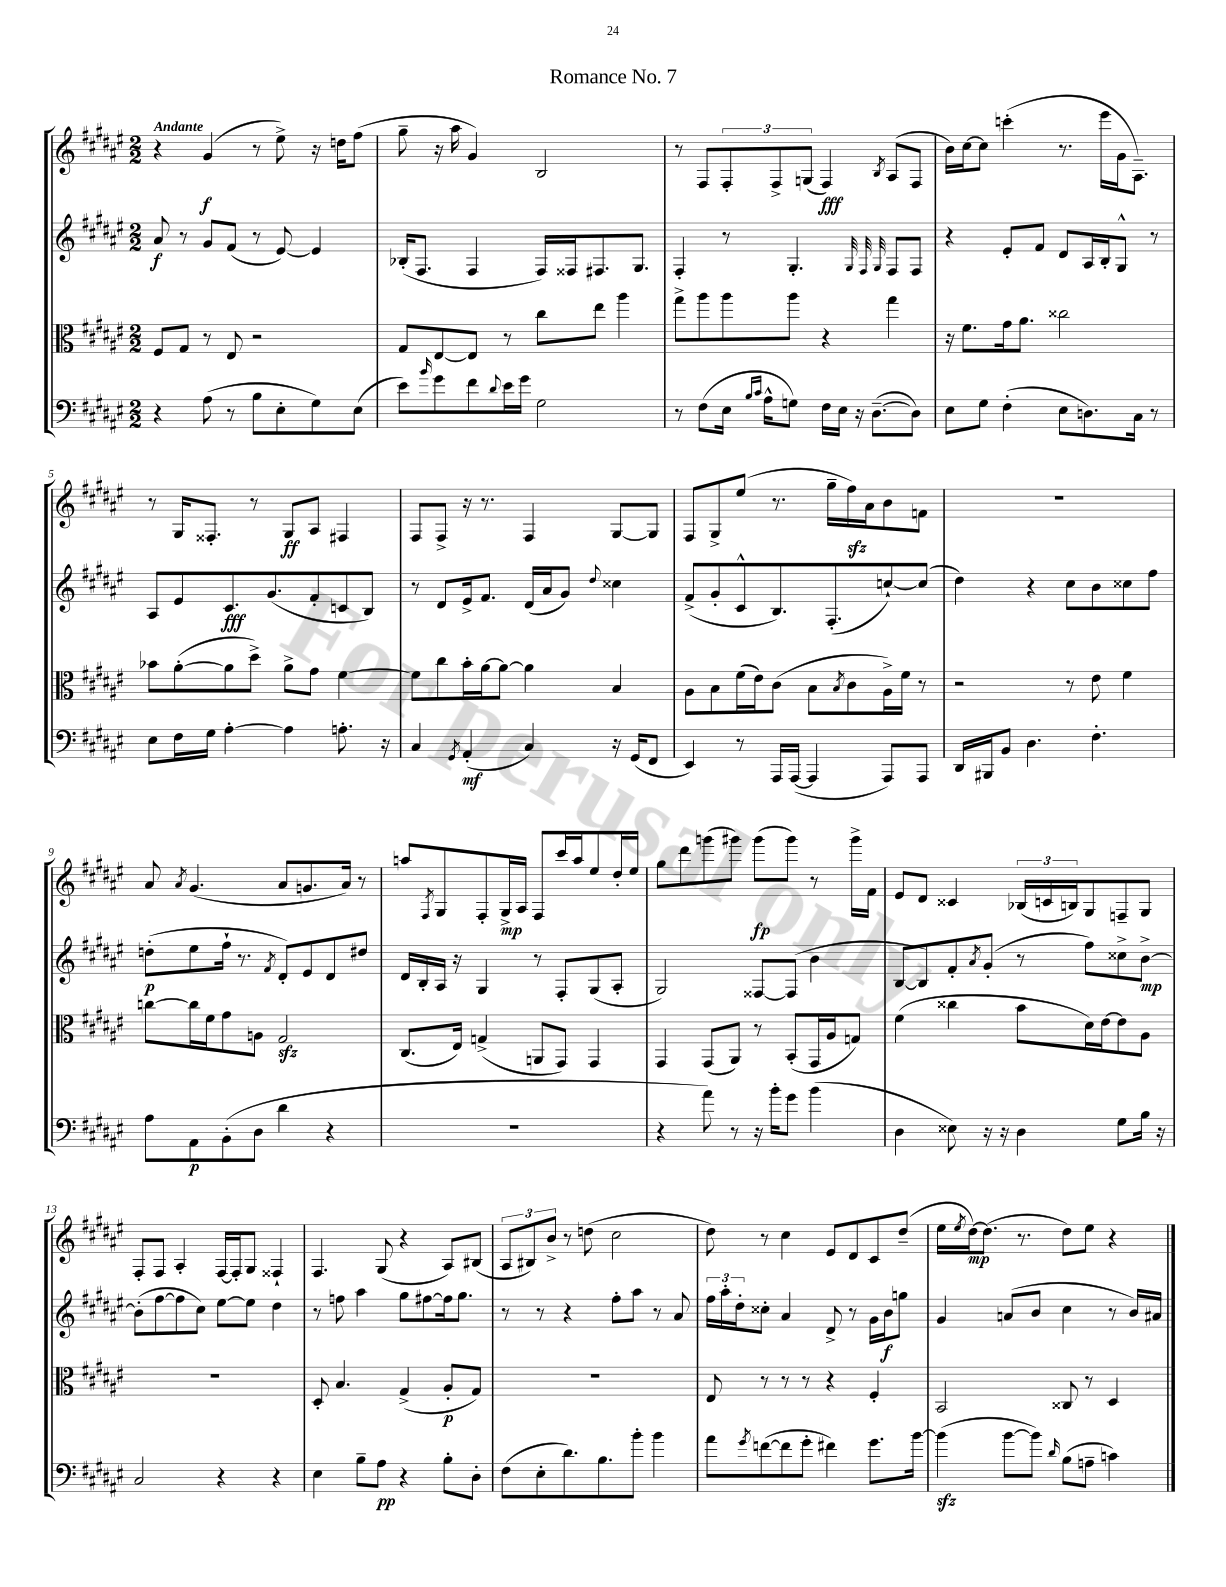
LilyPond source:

\header { title = "Romance No. 7" }
<<
\new StaffGroup <<
\new Staff = "s0" {
    \clef treble \key fis \major \numericTimeSignature \time 2/2 \tempo "Andante"
    r4 gis'4\f( r8 eis''8->) r16 d''16 fis''8( |
    gis''8-- r16 ais''16 gis'4) b2 |
    r8 fis8 \tuplet 3/2 { fis8-. fis8-> g8( } fis4\fff) \acciaccatura { b8 } ais8( fis8 |
    b'16) cis''16~ cis''8 c'''4-.( r8. eis'''16 gis'16 ais8.--) |
    r8 gis16 fisis8.-. r8 gis8\ff ais8 fis4 |
    fis8 fis8-> r16 r8. fis4 gis8~ gis8 |
    fis8 gis8-> eis''8( r8. gis''16-- fis''16\sfz) ais'16 b'8 f'8 |
    R1 |
    ais'8 \acciaccatura { ais'8 } gis'4.( ais'8 g'8. ais'16) r8 |
    a''8 \acciaccatura { fis8 } gis8 fis8-. gis16->\mp ais16 fis8 cis'''16 a''16 eis''8 dis''16-. eis''16 |
    gis''8 dis'''8 g'''8( gis'''8) gis'''8\fp( gis'''8) r8 gis'''16-> fis'16 |
    eis'8 dis'8 cisis'4 \tuplet 3/2 { bes16( c'16 b16) } gis8 f8-- gis8 |
    fis8-. fis8 ais4-. fis16~ fis16-. gis8 fisis4-! |
    fis4. gis8( r4 ais8) bis8( |
    \tuplet 3/2 { ais8 bis8) b'8-> } r8 d''8( cis''2 |
    dis''8) r8 cis''4 eis'8 dis'8 cis'8 dis''8--( |
    eis''16 \acciaccatura { eis''8 } dis''16~\mp) dis''8.( r8. dis''8) eis''8 r4 \bar "|." |
}
\new Staff = "s1" {
    \clef treble \key fis \major \numericTimeSignature \time 2/2
    ais'8\f r8 gis'8 fis'8( r8 eis'8~) eis'4 |
    bes16-.( fis8. fis4 fis16) fisis16 fis8. gis8. |
    fis4-. r8 gis4.-. \grace { gis32 fis32 gis32 } fis8 fis8 |
    r4 eis'8-. fis'8 dis'8 ais16 b16-. gis8-^ r8 |
    ais8 eis'8 cis'8.\fff gis'8.( fis'8-. c'8 b8) |
    r8 dis'8 eis'16-> fis'8. dis'16( ais'16 gis'8) \appoggiatura { dis''8 } cisis''4 |
    fis'8->( gis'8-. cis'8-^ b8.) fis8.-.( c''8~-!) c''8( |
    dis''4) r4 cis''8 b'8 cisis''8 fis''8 |
    d''8-.\p( eis''8 fis''16-! r8. \acciaccatura { fis'8 } dis'8-.) eis'8 dis'8 dis''8 |
    dis'16 b16-. ais16 r16 gis4 r8 fis8-. gis8( ais8-. |
    gis2) fisis8~ fisis8( b'4 |
    b8~ b8) fis'8-. \acciaccatura { ais'8 } gis'8-.( r8 fis''8) cisis''8-> b'8~->\mp |
    b'8-.( fis''8~ fis''8 cis''8) eis''8~ eis''8 dis''4 |
    r8 f''8 ais''4 gis''8 fis''8~ fis''16 gis''8. |
    r8 r8 r4 fis''8-. ais''8 r8 ais'8 |
    \tuplet 3/2 { fis''16 ais''16-. dis''16-. } cisis''8-. ais'4 dis'8-> r8 gis'16 b'16\f g''8 |
    gis'4 a'8( b'8 cis''4 r8 b'16) ais'16 \bar "|." |
}
\new Staff = "s2" {
    \clef alto \key fis \major \numericTimeSignature \time 2/2
    fis8 gis8 r8 eis8 r2 |
    gis8 eis8~ eis8 r8 cis''8 eis''8 ais''4 |
    gis''8-> ais''8 ais''8 ais''8 r4 gis''4 |
    r16 fis'8. gis'16 ais'8. cisis''2 |
    bes'8 ais'8~-.( ais'8 dis''8->) ais'8-> gis'8 fis'4~ |
    fis'8 cis''8 b'16-. ais'16~ ais'8~ ais'4 b4 |
    ais8 b8 fis'16( eis'16) cis'8( b8 \acciaccatura { b8 } cis'8 ais16->) fis'16 r8 |
    r2 r8 eis'8 fis'4 |
    c''8~ c''16 fis'16 gis'8 a8 gis2\sfz |
    cis8.( eis16) g4->( a,8 gis,8) gis,4 |
    gis,4 gis,8( ais,8) r8 b,8-.( gis,16 ais16 g8) |
    fis'4( cisis''4 b'8 dis'16) eis'16~ eis'8 ais8 |
    R1 |
    dis8-. b4. gis4->( ais8-.\p gis8) |
    R1 |
    eis8 r8 r8 r8 r4 fis4-. |
    b,2 cisis8 r8 dis4 \bar "|." |
}
\new Staff = "s3" {
    \clef bass \key fis \major \numericTimeSignature \time 2/2
    r4 ais8( r8 b8 eis8-. gis8) eis8( |
    eis'8) \grace { b'16 } gis'8 fis'8 \appoggiatura { dis'8 } eis'16 gis'16 gis2 |
    r8 fis8( eis16 \grace { b16 cis'16 } ais16-^ g8) fis16 eis16 r16 dis8.~--( dis8) |
    eis8 gis8 fis4-.( eis8 d8.) cis16 r8 |
    eis8 fis16 gis16 ais4~-. ais4 a8.-. r16 |
    cis4 \acciaccatura { gis,8 } ais,4-.\mf( cis4) r16 gis,16( fis,8 |
    eis,4) r8 ais,,16 ais,,16~( ais,,4 ais,,8) ais,,8 |
    dis,16 bis,,16 b,8 dis4. fis4.-. |
    ais8 ais,8\p b,8-.( dis8 dis'4 r4 |
    R1 |
    r4 ais'8) r8 r16 b'16-. gis'8 b'4( |
    dis4 eisis8) r16 r16 dis4 gis8 b16 r16 |
    cis2 r4 r4 |
    eis4 b8-- ais8\pp r4 b8-. dis8-. |
    fis8( eis8-. dis'8.) b8. b'8-. b'4 |
    ais'8 \acciaccatura { gis'8 } f'8~( f'8 gis'8-. fis'4) gis'8. b'16~ |
    b'4\sfz( b'8~ b'8) \grace { dis'16 } b8( a8-- c'4) \bar "|." |
}
>>
>>
